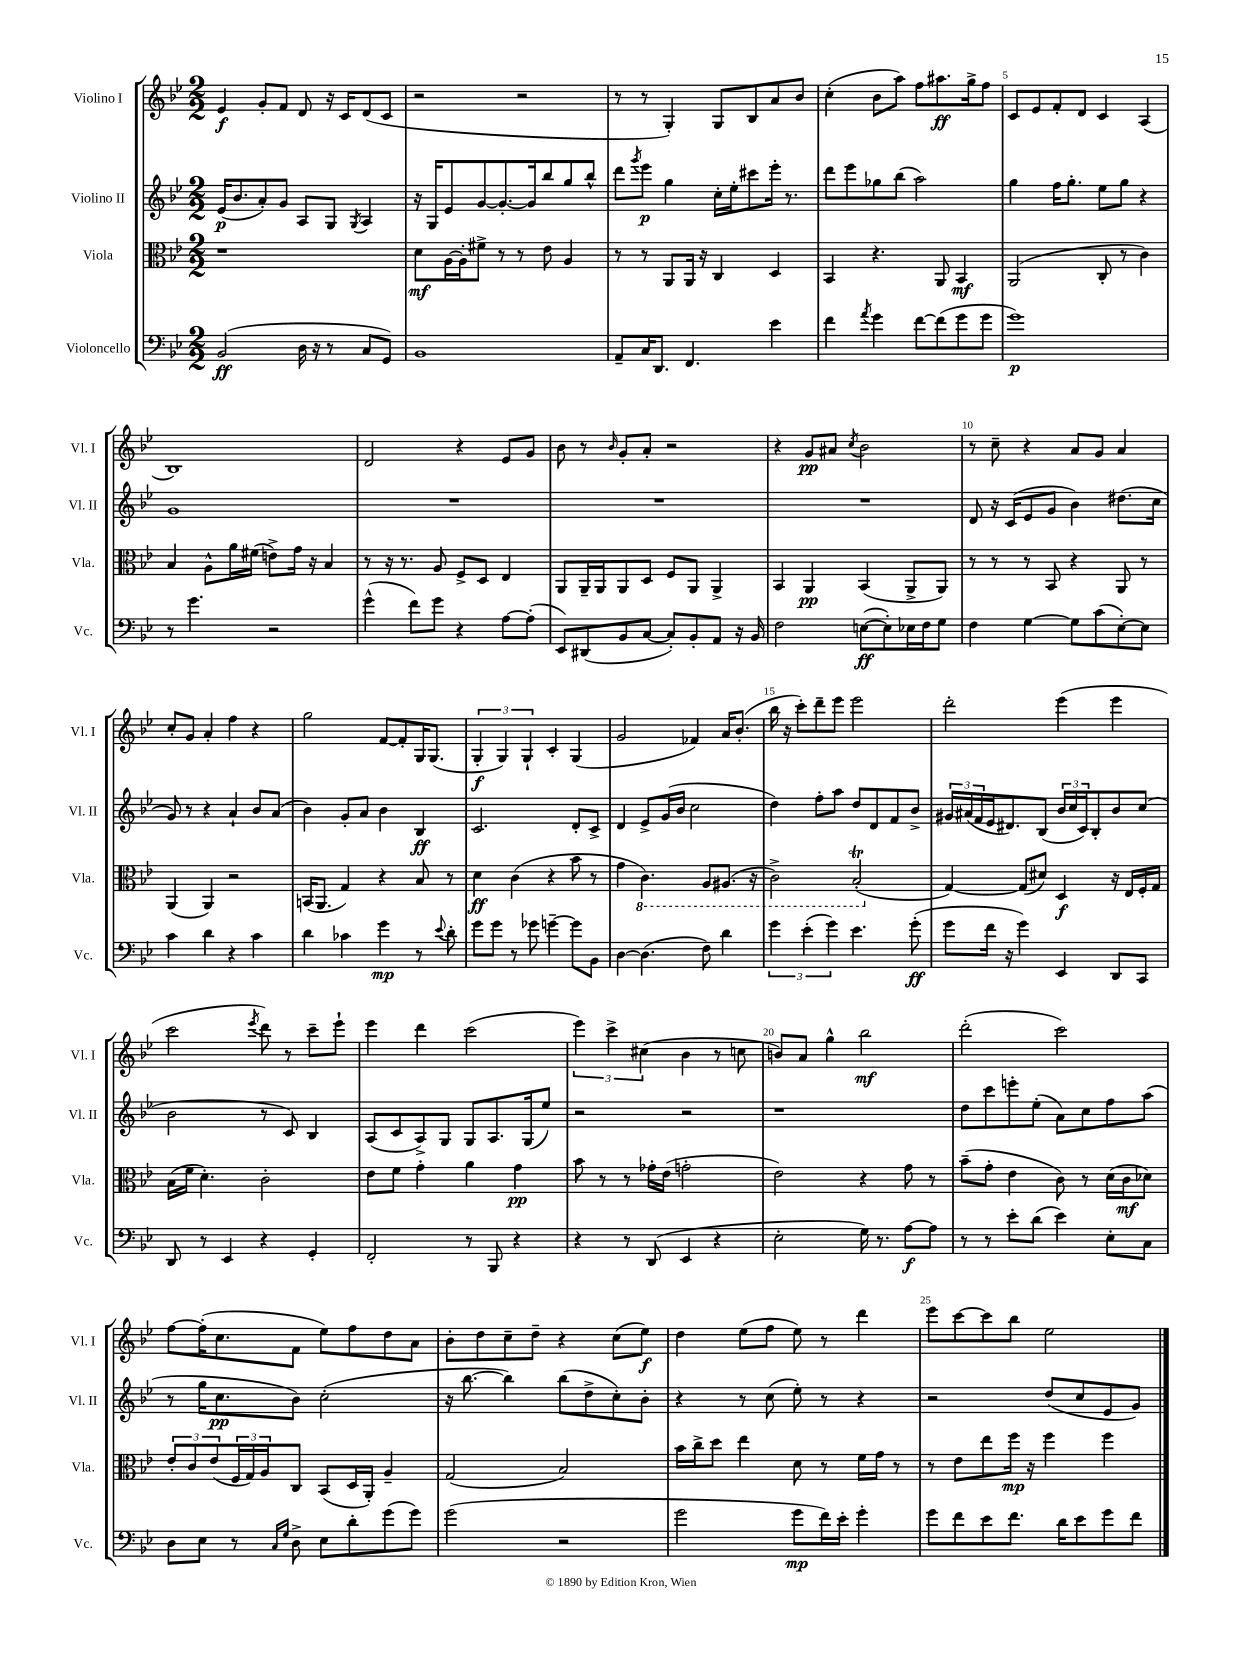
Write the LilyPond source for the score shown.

<<
\new StaffGroup <<
\new Staff = "s0" \with { instrumentName = "Violino I" shortInstrumentName = "Vl. I" } {
    \clef treble \key bes \major \numericTimeSignature \time 2/2
    ees'4\f g'8-. f'8 d'8 r16 c'16 d'8( c'8 |
    r2 r2 |
    r8 r8 g4-.) g8 bes8 a'8 bes'8 |
    c''4-.( bes'8 a''8) f''8 ais''8.\ff g''16-> f''8 |
    c'8 ees'8 f'8-. d'8 c'4 a4( |
    bes1) |
    d'2 r4 ees'8 g'8 |
    bes'8 r8 \grace { bes'16 } g'8-. a'8-. r2 |
    r4 g'8\pp ais'8 \acciaccatura { c''8 } bes'2 |
    r8 c''8-- r4 a'8 g'8 a'4 |
    c''8-. g'8 a'4-. f''4 r4 |
    g''2 f'8~ f'8-. g16 g8.( |
    \tuplet 3/2 { g4-.\f g4) g4-! } c'4-. g4( |
    g'2 fes'4) a'16 bes'8.-.( |
    bes''16 r16 c'''8-.) d'''8-- ees'''8 ees'''2 |
    d'''2-. ees'''4( ees'''4 |
    c'''2 \acciaccatura { ees'''8 } d'''8) r8 c'''8-- ees'''8-! |
    ees'''4 d'''4 c'''2( |
    \tuplet 3/2 { ees'''4) c'''4-> cis''4( } bes'4 r8 c''8 |
    b'8) a'8 g''4-^ bes''2\mf |
    d'''2-.( c'''2) |
    f''8~ f''16-.( c''8. f'8 ees''8) f''8 d''8 a'8 |
    bes'8-. d''8 c''8-- d''8-- r4 c''8( ees''8\f) |
    d''4 ees''8( f''8 ees''8) r8 d'''4 |
    ees'''8 c'''8~ c'''8 bes''8 ees''2 \bar "|." |
}
\new Staff = "s1" \with { instrumentName = "Violino II" shortInstrumentName = "Vl. II" } {
    \clef treble \key bes \major \numericTimeSignature \time 2/2
    ees'16\p( bes'8. a'8-.) g'8 a8 g8 \acciaccatura { g8 } a4 |
    r16 g16 ees'8 g'8~ g'8.~-. g'16 bes''8 g''8 bes''8-^ |
    d'''8 \acciaccatura { g'''8 } ees'''8\p g''4 c''16-. ees''16-. cis'''8 ees'''16-. r8. |
    d'''8 ees'''8 ges''8 bes''8( a''2) |
    g''4 f''16 g''8.-. ees''8 g''8 r4 |
    g'1 |
    R1 |
    R1 |
    R1 |
    d'8 r16 c'16( ees'8 g'8 bes'4) dis''8.( c''16 |
    g'8) r8 r4 a'4-! bes'8 a'8( |
    bes'4) g'8-. a'8 bes'4 bes4\ff |
    c'2. d'8-. c'8-> |
    d'4 ees'8-> g'16( bes'16 c''2 |
    d''4) f''8-. a''8 d''8 d'8 f'8 bes'8-> |
    \tuplet 3/2 { gis'16 ais'16( f'16 } ees'16 dis'8.) bes8( \tuplet 3/2 { bes'16 c''16 c'16) } bes8-. bes'8 c''8( |
    bes'2 r8 c'8) bes4 |
    a8( c'8 a8->) g8 g8 a8. g16( ees''8) |
    r2 r2 |
    r1 |
    d''8 c'''8 e'''8-. ees''8-.( a'8) c''8 f''8 a''8( |
    r8 g''16 c''8.\pp bes'8) c''2-.( |
    r16 bes''8.~ bes''4) bes''8( d''8-> c''8-.) bes'8-. |
    r4 r8 c''8( ees''8-.) r8 r4 |
    r2 d''8( c''8 ees'8 g'8) \bar "|." |
}
\new Staff = "s2" \with { instrumentName = "Viola" shortInstrumentName = "Vla." } {
    \clef alto \key bes \major \numericTimeSignature \time 2/2
    r1 |
    d'8\mf a16~ a16-. fis'8-> r8 r8 ees'8 a4 |
    r8 r8 a,8 a,16 r16 c4 d4 |
    bes,4 r4. a,8 bes,4\mf |
    a,2( c8-. r8 c'4) |
    bes4 a8-^ a'16 fis'16( e'8->) g'16 r16 bes4 |
    r8 r16 r8. a8 f8-> d8 ees4 |
    a,8 a,16-- a,16 a,8 d8 f8 a,8 a,4-> |
    bes,4 a,4\pp bes,4( a,8-> a,8) |
    r8 r8 r8 bes,8 r4 a,8 r8 |
    a,4( a,4) r2 |
    b,16( a,8. g4) r4 bes8 r8 |
    d'4\ff c'4( r4 bes'8 r8 |
    g'4 \ottava #-1 c4.) a,8 ais,8.( r16 |
    c2->) bes,2-.\trill( \ottava #0 |
    g4~) g8( dis'8) d4\f r16 ees16 f16-. g16 |
    bes16( f'16 d'4.-.) c'2-. |
    ees'8 f'8 g'4-. a'4 g'4\pp |
    bes'8 r8 r8 ges'16-. ees'16( g'2-. |
    ees'2) r4 g'8 r8 |
    bes'8--( g'8-. ees'4 c'8) r8 d'16( c'16\mf des'8) |
    \tuplet 3/2 { ees'8-. c'8 ees'8( } \tuplet 3/2 { f16 g16) a16 } c8 bes,8( d16 a,16-.) a4-- |
    g2( bes2) |
    bes'16 c''16-> d''8 ees''4 d'8 r8 f'16 g'16 r8 |
    r8 ees'8 ees''8 f''16\mp r16 f''4 f''4 \bar "|." |
}
\new Staff = "s3" \with { instrumentName = "Violoncello" shortInstrumentName = "Vc." } {
    \clef bass \key bes \major \numericTimeSignature \time 2/2
    bes,2\ff( d16 r16 r8 c8 g,8) |
    bes,1 |
    a,8-- c16 d,8. f,4. ees'4 |
    f'4 \acciaccatura { a'8 } g'4 f'8~ f'8( g'8 g'8 |
    g'1\p) |
    r8 g'4. r2 |
    g'4-^( f'8) g'8 r4 a8~ a8-.( |
    ees,8) dis,8( bes,8 c8~ c8-.) bes,8-. a,8 r16 bes,16 |
    f2 e8~\ff( e8-.) ees16 f16 g8 |
    f4 g4~ g8 c'8( ees8~-.) ees8 |
    c'4 d'4 r4 c'4 |
    d'4 ces'4 g'4\mp r8 \appoggiatura { ees'8 } d'8-. |
    g'8 g'8 r8 ges'8 g'4~-- g'8 bes,8 |
    d4~ d4.( f8) d'4 |
    \tuplet 3/2 { g'4 ees'4-.( g'4) } ees'4. g'8-.\ff( |
    g'8 f'16 r16 g'4) ees,4 d,8 c,8 |
    d,8 r8 ees,4 r4 g,4-. |
    f,2-. r8 bes,,8 r4 |
    r4 r8 d,8( ees,4 r4 |
    ees2-. g16) r8. a8~\f a8 |
    r8 r8 ees'8-. d'8( ees'4) ees8-. c8 |
    d8 ees8 r8 \grace { c16 g16 } d8-> ees8 d'8-. g'8( g'8) |
    g'2( r2 |
    g'2 g'8\mp f'16) ees'16-. g'4-. |
    g'8 f'8 ees'8 f'8. d'16 ees'8 g'8 f'8 \bar "|." |
}
>>
>>
\layout { \context { \Score \override BarNumber.break-visibility = ##(#f #t #t) barNumberVisibility = #(every-nth-bar-number-visible 5) } }
